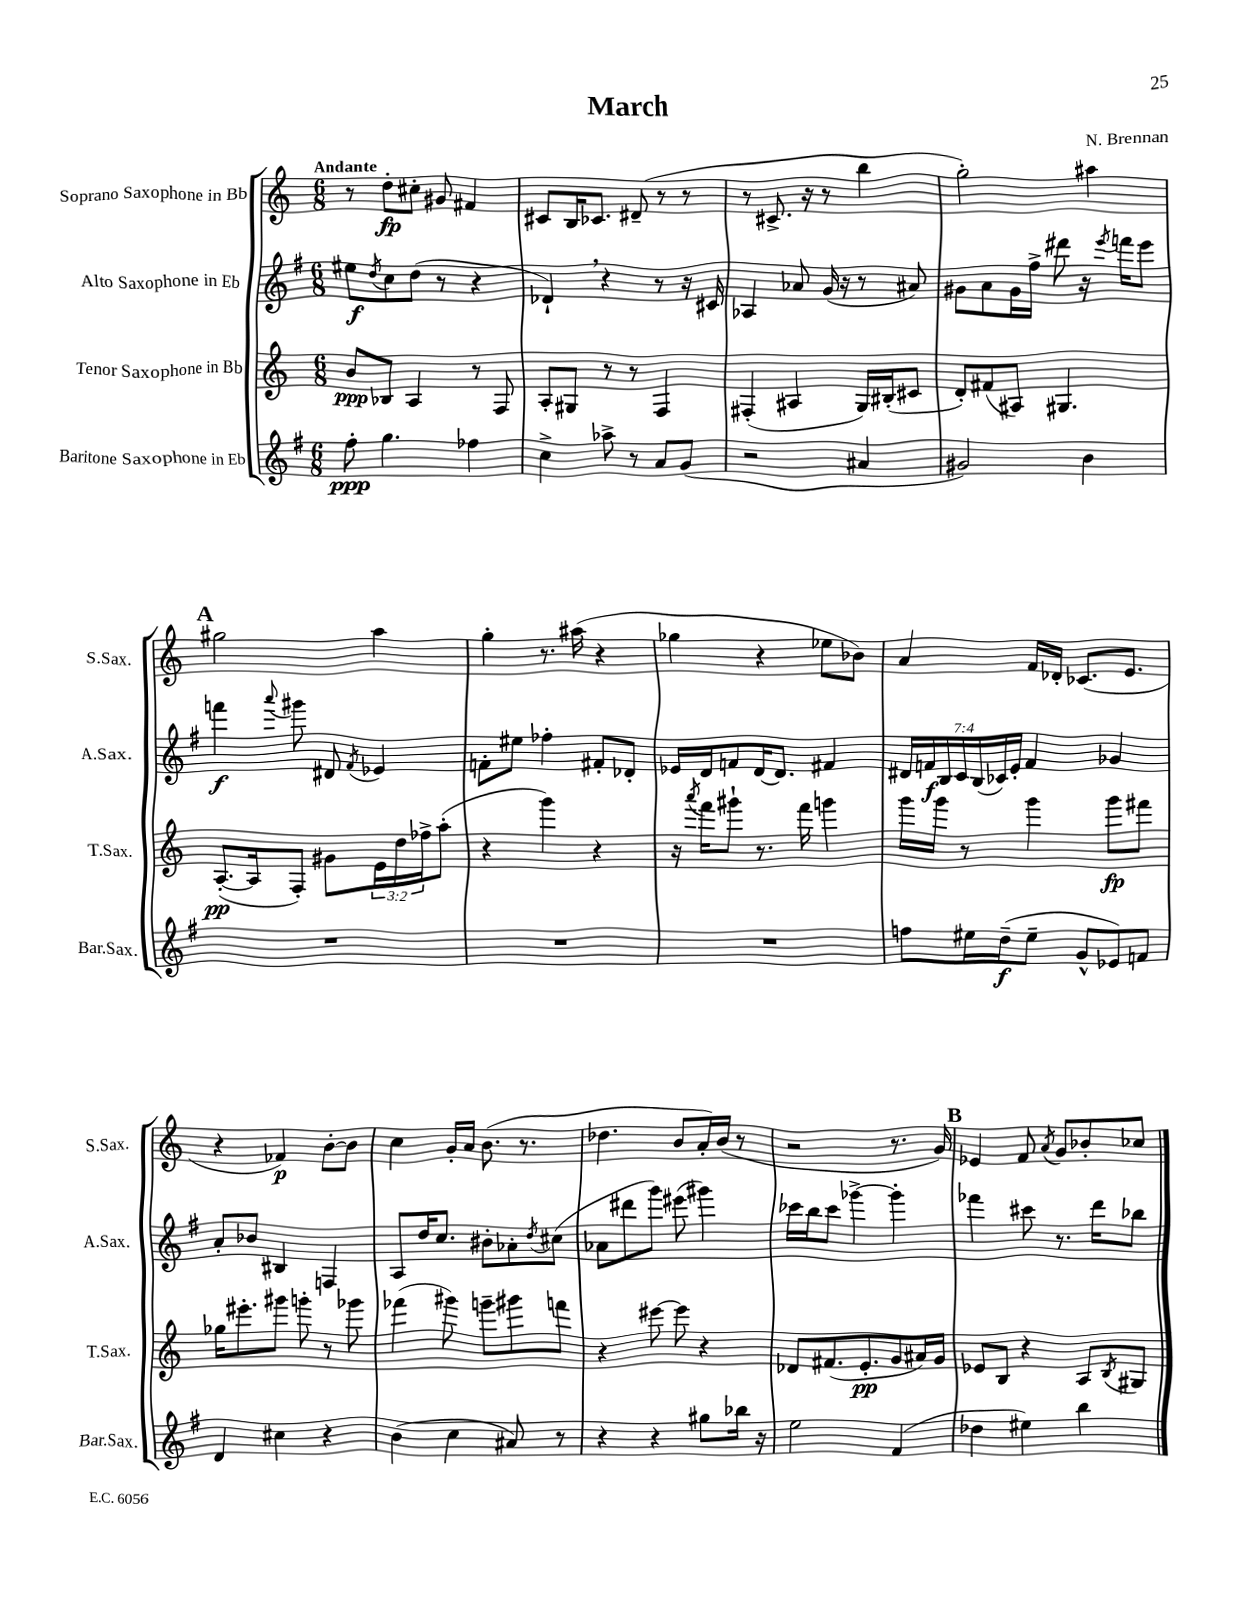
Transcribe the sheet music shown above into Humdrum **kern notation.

**kern	**dynam	**kern	**dynam	**kern	**dynam	**kern	**dynam
*part4	*part4	*part3	*part3	*part2	*part2	*part1	*part1
*staff4	*staff4	*staff3	*staff3	*staff2	*staff2	*staff1	*staff1
*I"Baritone Saxophone in Eb	*	*I"Tenor Saxophone in Bb	*	*I"Alto Saxophone in Eb	*	*I"Soprano Saxophone in Bb	*
*I'Bar.Sax.	*	*I'T.Sax.	*	*I'A.Sax.	*	*I'S.Sax.	*
*clefG2	*	*clefG2	*	*clefG2	*	*clefG2	*
*k[f#]	*	*k[]	*	*k[f#]	*	*k[]	*
*M6/8	*	*M6/8	*	*M6/8	*	*M6/8	*
=1	=1	=1	=1	=1	=1	=1	=1
!	!	!	!	!	!	!LO:TX:a:B:t=Andante	!
8ff#'\	ppp	8b/L	ppp	8ee#X\L	f	8r	.
.	.	.	.	8qdd/	.	.	.
4.gg\	.	8B-X/J	.	8cc\	.	8dd'\L	fp
.	.	4A/	.	(8dd\J	.	8cc#X'\J	.
.	.	.	.	8r	.	8g#X/	.
4ff-X\	.	8r	.	4r	.	4f#X/	.
.	.	8F/	.	.	.	.	.
=2	=2	=2	=2	=2	=2	=2	=2
4cc^\	.	8A'/L	.	4d-X`,/)	.	8c#X/L	.
.	.	8G#X/J	.	.	.	16B/K	.
.	.	.	.	.	.	8.c-X/J	.
8aa-X^\	.	8r	.	4r	.	.	.
8r	.	8r	.	.	.	(8d#X~/	.
8a/L	.	4F/	.	8r	.	8r	.
(8g/J	.	.	.	16r	.	8r	.
.	.	.	.	16c#X/	.	.	.
=3	=3	=3	=3	=3	=3	=3	=3
2r	.	(4F#X'/	.	4A-X/	.	8r	.
.	.	.	.	.	.	8.c#X^/	.
.	.	4A#X/	.	8a-X/	.	.	.
.	.	.	.	.	.	16r	.
.	.	.	.	(16g/	.	8r	.
.	.	.	.	16r	.	.	.
4a#X/	.	16G/LL)	.	8r	.	4bb\	.
.	.	(16B#X'/J	.	.	.	.	.
.	.	8c#X/J	.	8a#X/)	.	.	.
=4	=4	=4	=4	=4	=4	=4	=4
2g#X/)	.	8d'/L)	.	8g#X\L	.	2gg'\)	.
.	.	(8f#X/	.	8a\	.	.	.
.	.	8A#X/J)	.	16g#\L	.	.	.
.	.	.	.	16ff#^\JJ	.	.	.
.	.	4.G#X/	.	8ddd#X\	.	.	.
4b\	.	.	.	16r	.	4aa#X\	.
.	.	.	.	8qeee/	.	.	.
.	.	.	.	16fffn\KL	.	.	.
.	.	.	.	8eee\J	.	.	.
!!LO:LB:g=z
!!LO:REH:place=s1:t=A
=5	=5	=5	=5	=5	=5	=5	=5
2.r	.	([8.A'/L	pp	4fffn\	f	2gg#X\	.
.	.	16A/k]	.	.	.	.	.
.	.	.	.	8qqaaa/	.	.	.
.	.	8F'/J)	.	8ggg#X\	.	.	.
.	.	8g#X\L	.	8d#X/	.	.	.
.	.	.	.	8qf#/	.	.	.
.	.	24e\L	.	4e-X/	.	4aa\	.
.	.	24dd\	.	.	.	.	.
.	.	24ff-X^\J	.	.	.	.	.
.	.	(8aa'\J	.	.	.	.	.
=6	=6	=6	=6	=6	=6	=6	=6
2.r	.	4r	.	8fn'\L	.	4gg'\	.
.	.	.	.	8ee#X\J	.	.	.
.	.	4ggg\)	.	4ff-X'\	.	8.r	.
.	.	.	.	.	.	(16aa#X\	.
.	.	4r	.	8f#X'/L	.	4r	.
.	.	.	.	8d-X'/J	.	.	.
=7	=7	=7	=7	=7	=7	=7	=7
2.r	.	16r	.	16e-X/LL	.	4gg-X\	.
.	.	8qaaa/	.	.	.	.	.
.	.	16fff\KL	.	16d/J	.	.	.
.	.	8ggg#X`\J	.	8fn/	.	.	.
.	.	8.r	.	[16d/K	.	4r	.
.	.	.	.	8.d/J]	.	.	.
.	.	16fff\	.	.	.	.	.
.	.	4gggn\	.	4f#X/	.	8ee-X\L	.
.	.	.	.	.	.	8b-X\J)	.
=8	=8	=8	=8	=8	=8	=8	=8
8ffn\L	.	16ggg\LL	.	28d#X/LL	.	4a/	.
.	.	.	.	28fn/	f	.	.
.	.	16ggg\JJ	.	.	.	.	.
.	.	.	.	28B/	.	.	.
.	.	.	.	28c/	.	.	.
16ee#X\L	.	8r	.	.	.	.	.
.	.	.	.	(28B/	.	.	.
.	.	.	.	28c-X/)	.	.	.
(16dd~\J	f	.	.	.	.	.	.
.	.	.	.	28e'/JJ	.	.	.
8ee#~\J	.	4ggg\	.	4f/	.	16f/LL	.
.	.	.	.	.	.	16d-X'/JJ	.
8g^^/L	.	.	.	.	.	(8.c-X/L	.
8e-X/)	.	8ggg\L	fp	4g-X/	.	.	.
.	.	.	.	.	.	8.e/J	.
8fn/J	.	8fff#X\J	.	.	.	.	.
!!LO:LB:g=z
=9	=9	=9	=9	=9	=9	=9	=9
4d/	.	16gg-X\KL	.	8a'/L	.	4r	.
.	.	8.eee#X'\	.	.	.	.	.
.	.	.	.	8b-X/J	.	.	.
4cc#X\	.	8ggg#X\J	.	4B#X/	.	4f-X/)	p
.	.	8gggn'\	.	.	.	.	.
4r	.	8r	.	4Fn/	.	[8b'\L	.
.	.	8ggg-X\	.	.	.	8b\J]	.
=10	=10	=10	=10	=10	=10	=10	=10
(4b\	.	(4fff-X\	.	8A/L	.	4cc\	.
.	.	.	.	16dd/K	.	.	.
.	.	.	.	8.cc/J	.	.	.
4cc\	.	8ggg#X\)	.	.	.	16g'/LL	.
.	.	.	.	.	.	16a/JJ	.
.	.	8gggn~\L	.	8b#X'\L	.	(8.b\	.
8a#X/)	.	8ggg#X\	.	8a-X'\	.	.	.
.	.	.	.	.	.	8.r	.
.	.	.	.	8qdd/	.	.	.
8r	.	8fffn\J	.	(8cc#X\J	.	.	.
=11	=11	=11	=11	=11	=11	=11	=11
4r	.	4r	.	8a-X\L	.	4.dd-X\	.
.	.	.	.	8ddd#X\	.	.	.
4r	.	[8eee#X\	.	8ggg\J)	.	.	.
.	.	8eee#\]	.	(8eee#X\	.	8b/L	.
8gg#X\L	.	4r	.	4ggg#X\)	.	16a'/L)	.
.	.	.	.	.	.	(16b/JJ	.
16bb-X\Jk	.	.	.	.	.	8r	.
16r	.	.	.	.	.	.	.
=12	=12	=12	=12	=12	=12	=12	=12
2ee\	.	8d-X/L	.	16ccc-X\LL	.	2r	.
.	.	.	.	16bb\J	.	.	.
.	.	(8.f#X/	.	8ccc-\J	.	.	.
.	.	.	.	[4ggg-X^\	.	.	.
.	.	8.e'/	pp	.	.	.	.
(4f#/	.	8g/	.	4ggg-'\]	.	8.r	.
.	.	16a#X/L)	.	.	.	.	.
.	.	16g/JJ	.	.	.	16g/)	.
!!LO:REH:place=s1:t=B
=13	=13	=13	=13	=13	=13	=13	=13
4dd-X\	.	8e-X/L	.	4fff-X\	.	4e-X/	.
.	.	8B/J	.	.	.	.	.
4ee#X\)	.	4r	.	8ccc#X\	.	8f/	.
.	.	.	.	.	.	8qa/	.
.	.	.	.	8.r	.	8g/L	.
4bb\	.	8A/L	.	.	.	8b-X'/	.
.	.	.	.	16ddd\KL	.	.	.
.	.	8qB/	.	.	.	.	.
.	.	8G#X/J	.	8bb-X\J	.	8cc-X/J	.
==	==	==	==	==	==	==	==
*-	*-	*-	*-	*-	*-	*-	*-
